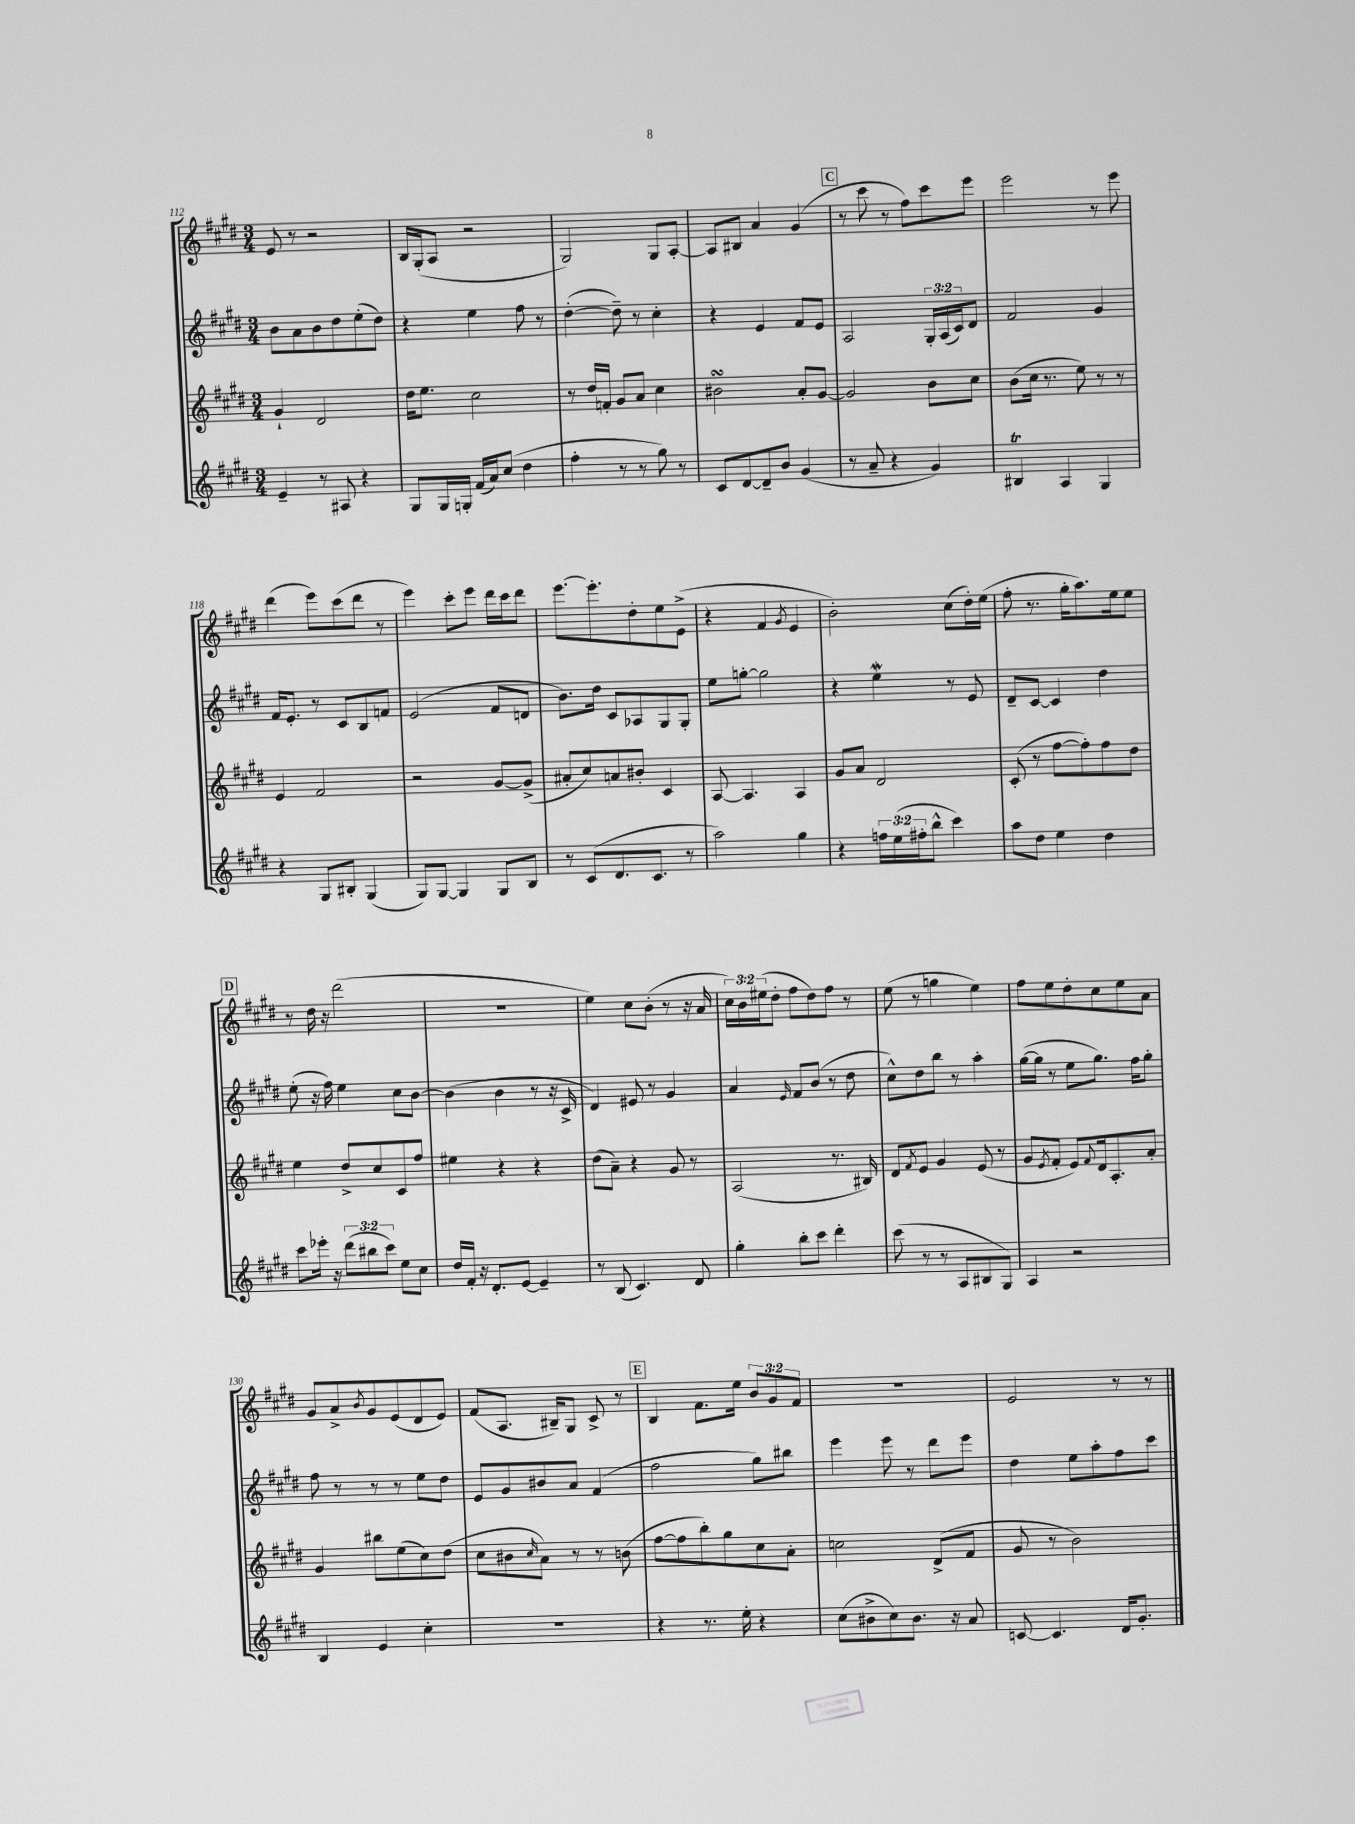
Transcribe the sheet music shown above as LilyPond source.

<<
\new StaffGroup <<
\new Staff = "s0" {
    \clef treble \key e \major \numericTimeSignature \time 3/4 \override Staff.TupletNumber.text = #tuplet-number::calc-fraction-text
    e'8 r8 r2 |
    b16 gis16-.( a8 r2 |
    gis2) gis8 a8~-. |
    a8 bis8 a'4 gis'4( |
    \mark \markup { \box "C" } r8 cis'''8 r8 fis''8) cis'''8 e'''8 |
    e'''2 r8 e'''8 |
    dis'''4( e'''8) cis'''8( dis'''8 r8 |
    e'''4) cis'''8-. e'''8 dis'''16 cis'''16 dis'''8 |
    e'''8.~ e'''8.-. dis''8-. e''8 e'8->( |
    r4 fis'4 \acciaccatura { gis'8 } e'4 |
    b'2-.) cis''8( dis''16-.) e''16( |
    fis''8-. r8. gis''16-. a''8.) e''16 e''8 |
    \mark \markup { \box "D" } r8 dis''16 r16 dis'''2( |
    R2. |
    e''4) cis''8 b'8-.( r8 r16 a'16 |
    \tuplet 3/2 { cis''16) b'16 eis''16( } dis''8-. fis''8 dis''8) fis''8 r8 |
    e''8( r8 g''4 e''4) |
    fis''8 e''8 dis''8-. cis''8 e''8 a'8 |
    gis'8 a'8-> \acciaccatura { b'8 } gis'8 e'8( dis'8 e'8) |
    fis'8( a8. bis16--) gis8 cis'8-> r8 |
    \mark \markup { \box "E" } b4 fis'8. e''16 \tuplet 3/2 { b'8 gis'8 fis'8 } |
    R2. |
    e'2 r8 r8 \bar "|." |
}
\new Staff = "s1" {
    \clef treble \key e \major \numericTimeSignature \time 3/4 \override Staff.TupletNumber.text = #tuplet-number::calc-fraction-text
    b'8 a'8 b'8 dis''8 e''8-.( dis''8) |
    r4 e''4 fis''8 r8 |
    dis''4~-.( dis''8--) r8 cis''4-. |
    r4 e'4 fis'8 e'8 |
    \mark \markup { \box "C" } a2 \tuplet 3/2 { gis16-. a16( cis'16) } dis'8 |
    fis'2 gis'4 |
    fis'16 e'8.-. r8 cis'8 b8 f'8 |
    e'2( fis'8 d'8 |
    b'8.) dis''16 cis'8 aes8 gis8 gis8-. |
    e''8 g''8~-. g''2 |
    r4 e''4\mordent r8 e'8 |
    dis'8-- cis'8~ cis'4 dis''4 |
    \mark \markup { \box "D" } e''8-.( r16 fis''16) e''4 cis''8 b'8~ |
    b'4( b'4 r8 r16 cis'16-> |
    dis'4) eis'8 r8 gis'4 |
    a'4 \grace { e'16 } fis'8 b'8( r8 dis''8 |
    cis''8-^) dis''8 b''8 r8 a''4-. |
    gis''16~( gis''16 r8 e''8 gis''8.) fis''16 gis''8-. |
    fis''8 r8 r8 r8 e''8 dis''8 |
    e'8 gis'8 bis'8 a'8 fis'4( |
    \mark \markup { \box "E" } fis''2 gis''8) bis''8 |
    e'''4 e'''8 r8 dis'''8 e'''8 |
    dis''4 e''8 a''8-. fis''8 cis'''8 \bar "|." |
}
\new Staff = "s2" {
    \clef treble \key e \major \numericTimeSignature \time 3/4
    gis'4-! dis'2 |
    dis''16 e''8. cis''2 |
    r8 dis''16 f'16-. gis'8 a'8 cis''4 |
    bis'2\turn a'8-. gis'8~ |
    \mark \markup { \box "C" } gis'2 b'8 cis''8 |
    b'8( cis''16 r8. e''8) r8 r8 |
    e'4 fis'2 |
    r2 gis'8~ gis'8->( |
    ais'8-. cis''8) a'8 bis'8-. cis'4 |
    a8~ a4. a4 |
    gis'8 a'8 dis'2 |
    cis'8-.( r8 fis''8~ fis''8-.) fis''8 dis''8 |
    \mark \markup { \box "D" } e''4 dis''8-> cis''8 cis'8 fis''8 |
    eis''4 r4 r4 |
    dis''8( a'8--) r4 gis'8 r8 |
    a2( r8. bis16) |
    dis'8 \acciaccatura { fis'8 } e'8 gis'4 e'8( r8 |
    gis'8 \acciaccatura { e'8 } fis'8-. e'8) \appoggiatura { fis'8 } dis'16 a8.-. a'8-. |
    gis'4 bis''8 e''8( cis''8) dis''8( |
    cis''8 bis'8 \grace { cis''16 } a'8) r8 r8 b'8( |
    \mark \markup { \box "E" } fis''8~ fis''8 b''8-.) gis''8 cis''8 a'8-. |
    c''2 dis'8->( fis'8 |
    gis'8 r8 b'2) \bar "|." |
}
\new Staff = "s3" {
    \clef treble \key e \major \numericTimeSignature \time 3/4 \override Staff.TupletNumber.text = #tuplet-number::calc-fraction-text
    e'4-- r8 ais8 r4 |
    gis8 gis16 g16-. fis'16( a'16) cis''8( dis''4 |
    fis''4-. r8 r8 gis''8) r8 |
    cis'8 dis'8~ dis'8-- b'8 gis'4( |
    \mark \markup { \box "C" } r8 a'8-- r4 gis'4) |
    bis4\trill a4 gis4 |
    r4 gis8 bis8-. gis4( |
    gis8) gis8~ gis4 gis8 b8 |
    r8 cis'8( dis'8. cis'8. r8 |
    a''2) gis''4 |
    r4 \tuplet 3/2 { f''16 e''16( fis''16-. } b''8-^ cis'''4) |
    a''8 dis''8 e''4 dis''4 |
    \mark \markup { \box "D" } cis'''8 ees'''16-. r16 \tuplet 3/2 { dis'''8( bis''8 cis'''8) } e''8 cis''8 |
    dis''16 fis'16-. r16 dis'8.-. e'8~ e'4-- |
    r8 b8( cis'4.) dis'8 |
    gis''4-. b''8-. cis'''8 dis'''4-. |
    cis'''8( r8 r8 a8 bis8 gis8) |
    a4 r2 |
    b4 e'4 cis''4-. |
    R2. |
    \mark \markup { \box "E" } r4 r8. e''16-. r4 |
    cis''8( bis'8-> cis''8) bis'8. r16 a'8 |
    c'8~ c'4. dis'16 gis'8.-. \bar "|." |
}
>>
>>
\layout { \context { \Score currentBarNumber = #112 } }
